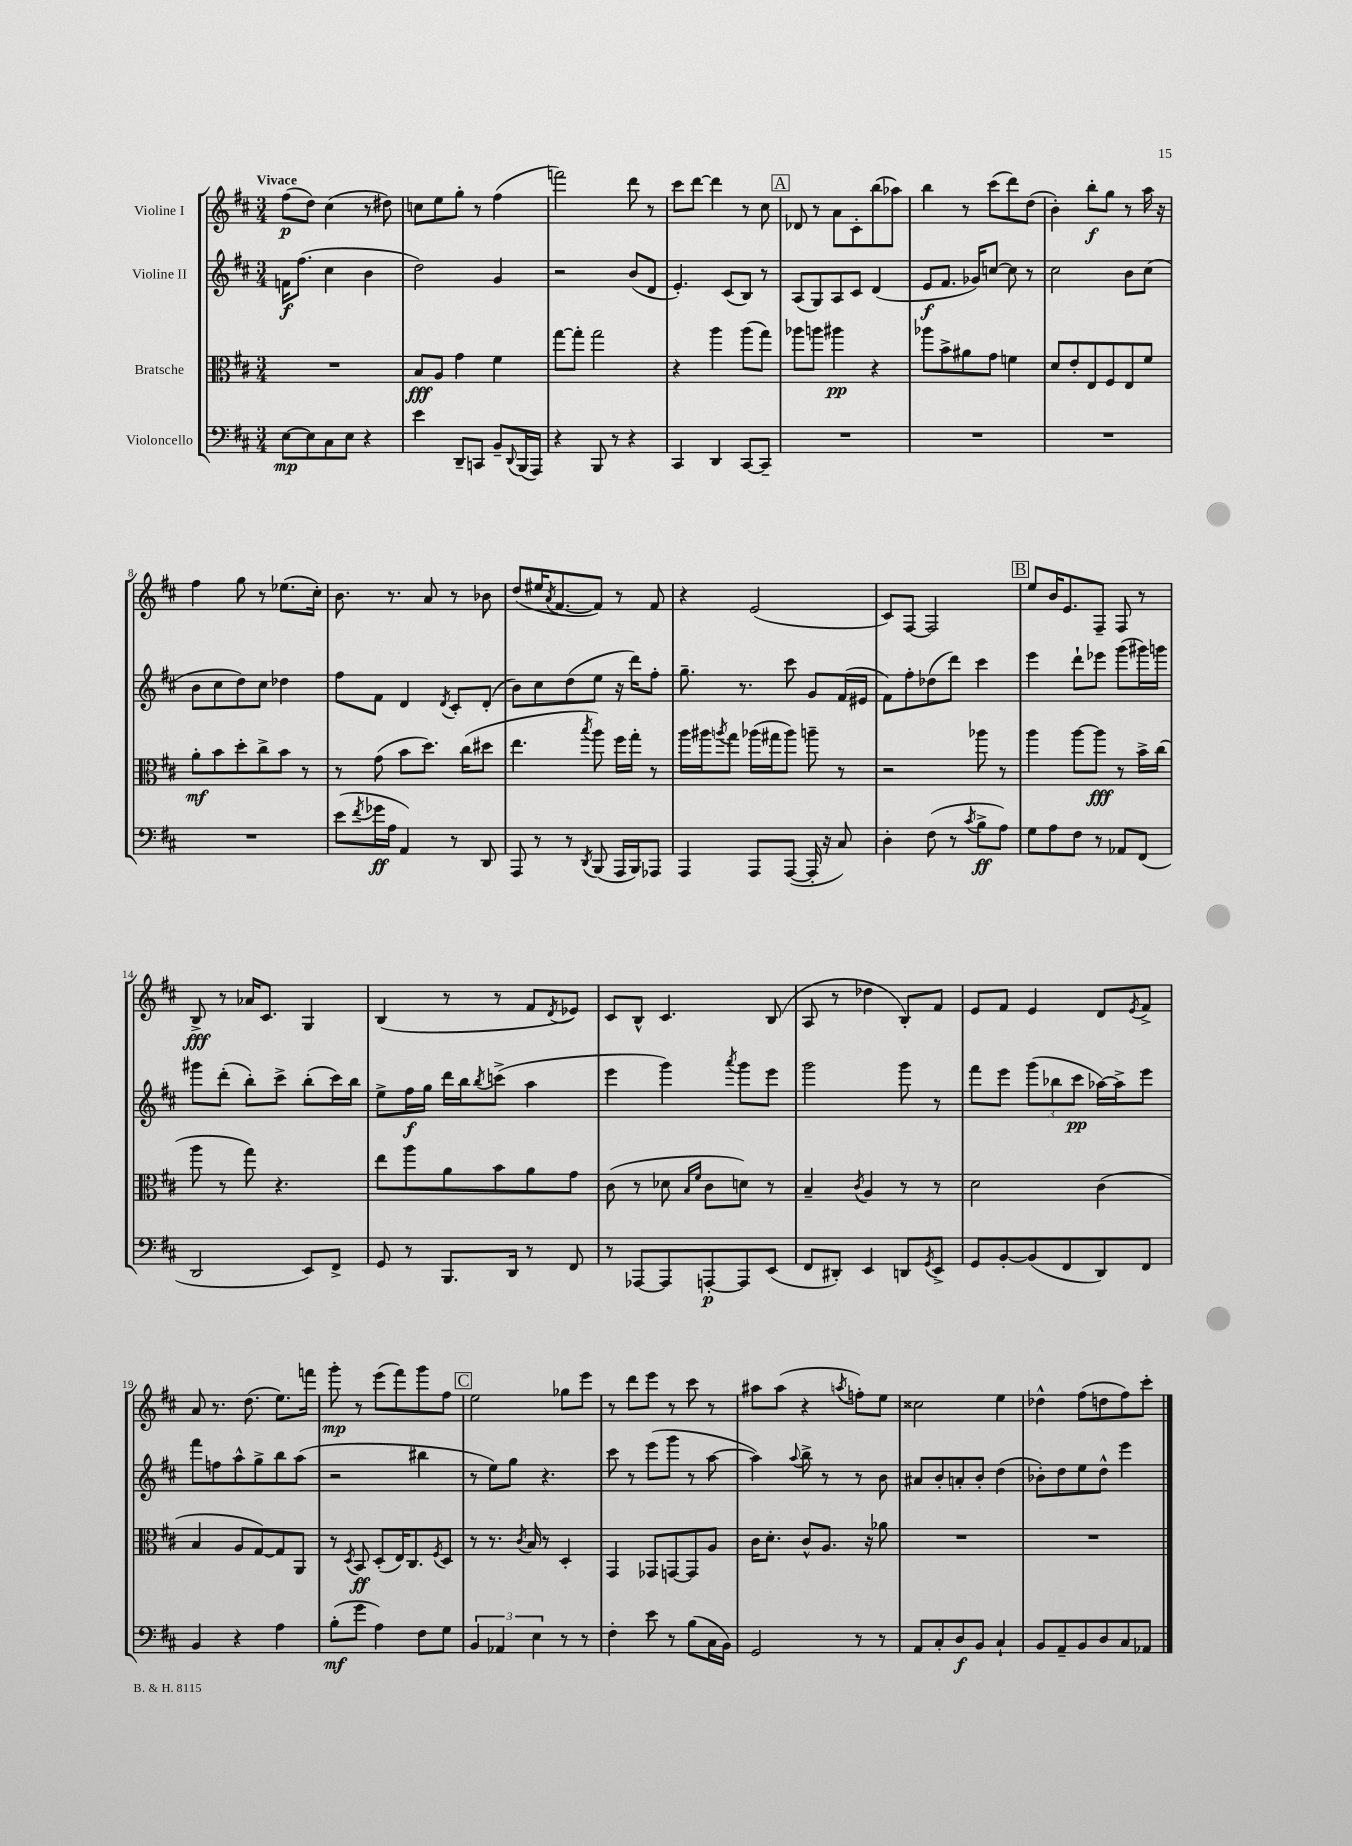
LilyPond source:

<<
\new StaffGroup <<
\new Staff = "s0" \with { instrumentName = "Violine I" } {
    \clef treble \key d \major \numericTimeSignature \time 3/4 \tempo "Vivace"
    fis''8\p( d''8) cis''4( r8 dis''8) |
    c''8 e''8 g''8-. r8 fis''4( |
    f'''2) d'''8 r8 |
    cis'''8 d'''8~ d'''4 r8 cis''8 |
    \mark \markup { \box "A" } des'8 r8 a'8 cis'8-. b''8( aes''8) |
    b''4 r8 cis'''8( d'''8) d''8( |
    b'4-.) b''8-.\f g''8 r8 a''16 r16 |
    fis''4 g''8 r8 ees''8.( cis''16-.) |
    b'8. r8. a'8 r8 bes'8 |
    d''8( eis''16 \acciaccatura { a'8 } fis'8.~ fis'8) r8 fis'8 |
    r4 e'2( |
    cis'8) fis8~ fis2 |
    \mark \markup { \box "B" } e''8 b'16 e'8. fis8-- fis8 r8 |
    b8->\fff r8 aes'16 cis'8. g4 |
    b4( r8 r8 fis'8 \acciaccatura { d'8 } ees'8) |
    cis'8 b8-^ cis'4. b8( |
    a8 r8 des''4 b8-.) fis'8 |
    e'8 fis'8 e'4 d'8 \acciaccatura { e'8 } fis'8-> |
    a'8 r8. d''8.( e''8.) f'''16 |
    g'''8-.\mp r8 e'''8( fis'''8) g'''8 fis''8 |
    \mark \markup { \box "C" } e''2 ges''8 e'''8 |
    r8 d'''8 e'''8 r8 cis'''8 r8 |
    ais''8 ais''8( r4 \acciaccatura { a''8 } f''8-.) e''8 |
    cisis''2 e''4 |
    des''4-^ fis''8( d''8 fis''8) cis'''8-. \bar "|." |
}
\new Staff = "s1" \with { instrumentName = "Violine II" } {
    \clef treble \key d \major \numericTimeSignature \time 3/4
    f'16\f fis''8.( cis''4 b'4 |
    d''2) g'4 |
    r2 b'8( d'8 |
    e'4.-.) cis'8( b8) r8 |
    \mark \markup { \box "A" } a8( g8) a8 cis'8 d'4( |
    e'8\f fis'8. ges'16) c''8~ c''8 r8 |
    cis''2 b'8 cis''8( |
    b'8 cis''8 d''8) cis''8 des''4 |
    fis''8 fis'8 d'4 \acciaccatura { d'8 } cis'8-. d'8-.( |
    b'8) cis''8 d''8( e''8 r16 d'''16) fis''8-. |
    g''8.-- r8. cis'''8 g'8 fis'16( eis'16 |
    fis'8) fis''8-. des''8( d'''8) cis'''4 |
    \mark \markup { \box "B" } e'''4 d'''8-! ees'''8 g'''8( gis'''16) g'''16 |
    gis'''8 d'''8-.( b''8-.) cis'''8-> b''8-.( cis'''16) b''16 |
    e''8-> fis''16\f g''16 d'''16 b''16 \acciaccatura { b''8 } c'''8->( a''4 |
    e'''4 g'''4) \acciaccatura { a'''8 } g'''8 e'''8 |
    g'''2 g'''8 r8 |
    fis'''8 e'''8 \tuplet 3/2 { g'''8( bes''8 cis'''8\pp } aes''16~) aes''16-> e'''8 |
    fis'''8 f''8 a''8-^ g''8-> b''8 a''8( |
    r2 bis''4 |
    \mark \markup { \box "C" } r8 e''8) g''8 r4. |
    cis'''8 r8 e'''8( g'''8 r8 a''8~ |
    a''4) \appoggiatura { a''8 } b''8-> r8 r8 b'8 |
    ais'8 b'8-. a'8-. b'8-. d''4( |
    bes'8-.) d''8 e''8 d''8-^ e'''4 \bar "|." |
}
\new Staff = "s2" \with { instrumentName = "Bratsche" } {
    \clef alto \key d \major \numericTimeSignature \time 3/4
    R2. |
    b8\fff a8 g'4 fis'4 |
    g''8~ g''8-. g''2 |
    r4 a''4 a''8( g''8) |
    \mark \markup { \box "A" } aes''8 a''8 ais''4\pp r4 |
    aes''8 b'8-> ais'8 g'8 f'4 |
    d'8 e'8-. e8 fis8 e8 fis'8 |
    a'8-.\mf b'8 d''8-. cis''8-> b'8 r8 |
    r8 g'8( b'8 d''8.) cis''16( dis''8 |
    e''4. \acciaccatura { b''8 } a''8) fis''16 g''16-. r8 |
    a''16 ais''16 \acciaccatura { a''8 } g''8 aes''16( gis''16 aes''8) a''8-- r8 |
    r2 aes''8 r8 |
    \mark \markup { \box "B" } a''4 a''8~ a''8\fff r8 b'16-> cis''16( |
    a''8 r8 g''8) r4. |
    e''8 a''8 a'8 b'8 a'8 g'8 |
    cis'8( r8 des'8 \grace { b16 fis'16 } cis'8 d'8) r8 |
    b4-- \acciaccatura { cis'8 } a4 r8 r8 |
    d'2 cis'4( |
    b4 a8 g8~) g8 a,8 |
    r8 \acciaccatura { d8 } b,8\ff d8-.( e16) cis8. \acciaccatura { fis8 } d8 |
    \mark \markup { \box "C" } r8 r8. \acciaccatura { cis'8 } b16 r8 d4-. |
    g,4 ges,8 g,8~ g,8 a8 |
    cis'16 d'8.-. cis'8-^ a8. r16 aes'8 |
    R2. |
    R2. \bar "|." |
}
\new Staff = "s3" \with { instrumentName = "Violoncello" } {
    \clef bass \key d \major \numericTimeSignature \time 3/4
    e8~\mp e8 cis8 e8 r4 |
    e'4 d,8-- c,8 b,8-- \appoggiatura { d,8 } b,,16( a,,16) |
    r4 b,,8 r8 r4 |
    cis,4 d,4 cis,8~ cis,8-- |
    \mark \markup { \box "A" } R2. |
    R2. |
    R2. |
    R2. |
    e'8( \acciaccatura { fis'8 } ges'16\ff a16 a,4) r8 d,8 |
    a,,8 r8 r8 \acciaccatura { d,8 } b,,8( a,,16 b,,16) aes,,8 |
    a,,4 a,,8 a,,8~( a,,16-. r16 cis8) |
    d4-. fis8( r8 \acciaccatura { cis'8 } b8->\ff a8) |
    \mark \markup { \box "B" } g8 a8 fis8 r8 aes,8 fis,8( |
    d,2 e,8) fis,8-> |
    g,8 r8 b,,8. d,16 r8 fis,8 |
    r8 aes,,8~ aes,,8 a,,8~-.\p a,,8 e,8( |
    fis,8 dis,8-.) e,4 d,8 \acciaccatura { g,8 } e,8-> |
    g,8 b,8~-. b,8( fis,8 d,8) fis,8 |
    b,4 r4 a4 |
    b8-.\mf( g'8 a4) fis8 g8 |
    \mark \markup { \box "C" } \tuplet 3/2 { b,4 aes,4 e4 } r8 r8 |
    fis4-. e'8 r8 b8( cis16 b,16) |
    g,2 r8 r8 |
    a,8 cis8-. d8\f b,8 cis4-! |
    b,8 a,8-- b,8 d8 cis8 aes,8 \bar "|." |
}
>>
>>
